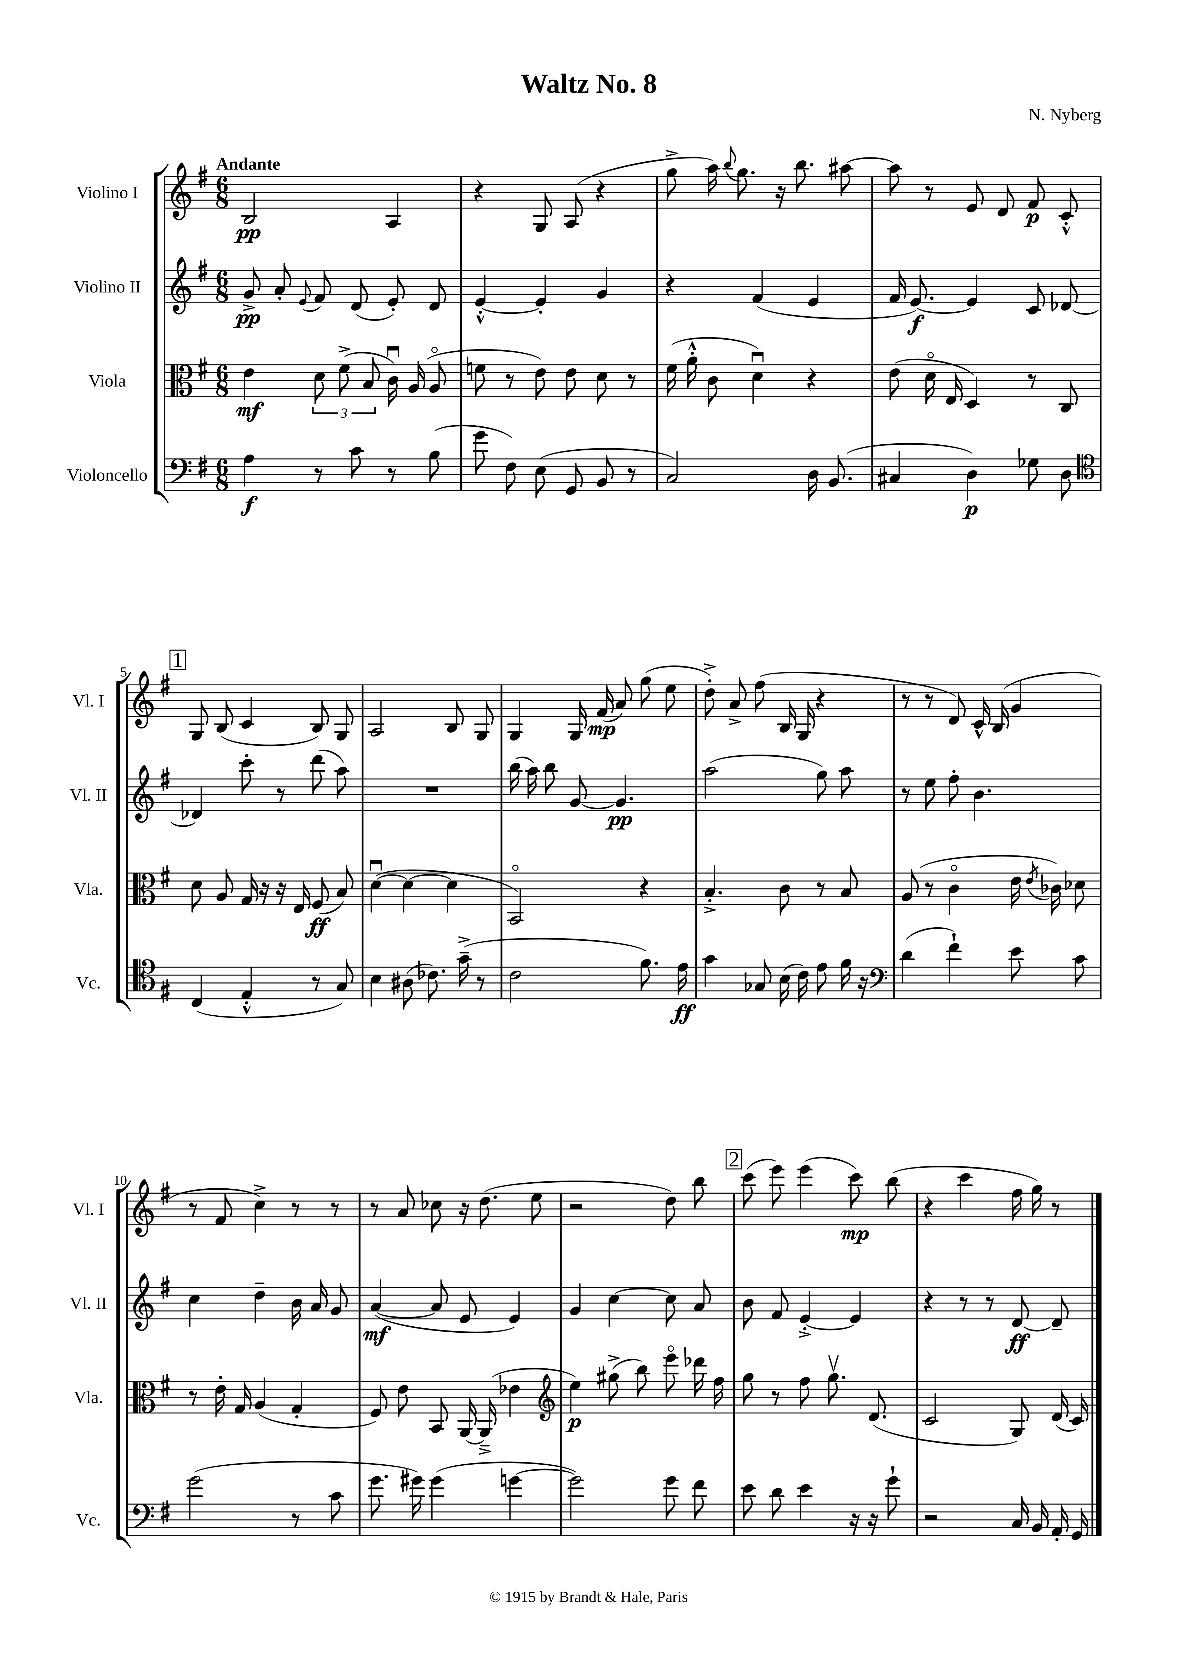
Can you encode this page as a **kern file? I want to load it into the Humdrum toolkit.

**kern	**dynam	**kern	**dynam	**kern	**dynam	**kern	**dynam
*part4	*part4	*part3	*part3	*part2	*part2	*part1	*part1
*staff4	*staff4	*staff3	*staff3	*staff2	*staff2	*staff1	*staff1
*I"Violoncello	*	*I"Viola	*	*I"Violino II	*	*I"Violino I	*
*I'Vc.	*	*I'Vla.	*	*I'Vl. II	*	*I'Vl. I	*
*clefF4	*	*clefC3	*	*clefG2	*	*clefG2	*
*k[f#]	*	*k[f#]	*	*k[f#]	*	*k[f#]	*
*M6/8	*	*M6/8	*	*M6/8	*	*M6/8	*
=1	=1	=1	=1	=1	=1	=1	=1
!	!	!	!	!	!	!LO:TX:a:B:t=Andante	!
4A\	f	4e\	mf	8g^/	pp	2B/	pp
.	.	.	.	8a'/	.	.	.
.	.	.	.	8qqe/	.	.	.
8r	.	12d\	.	8f#/	.	.	.
.	.	(12f#^\	.	.	.	.	.
8c\	.	.	.	(8d/	.	.	.
.	.	12B/	.	.	.	.	.
8r	.	16cu\)	.	8e'/)	.	4A/	.
.	.	(16A/	.	.	.	.	.
(8B\	.	8A/	.	8d/	.	.	.
=2	=2	=2	=2	=2	=2	=2	=2
8g\	.	8fn\	.	[4e'^^/	.	4r	.
8F#\)	.	8r	.	.	.	.	.
(8E\	.	8e\)	.	4e'/]	.	8G/	.
8GG/	.	8e\	.	.	.	(8A/	.
8BB/	.	8d\	.	4g/	.	4r	.
8r	.	8r	.	.	.	.	.
=3	=3	=3	=3	=3	=3	=3	=3
2C/)	.	(16f#\	.	4r	.	8gg^\	.
.	.	16a'^^\	.	.	.	.	.
.	.	8c\	.	.	.	16aa\)	.
.	.	.	.	.	.	8qqbb/	.
.	.	.	.	.	.	8.gg\	.
.	.	4du\)	.	(4f#/	.	.	.
.	.	.	.	.	.	16r	.
.	.	.	.	.	.	8.bb\	.
16D\	.	4r	.	4e/	.	.	.
(8.BB/	.	.	.	.	.	.	.
.	.	.	.	.	.	[8aa#X\	.
=4	=4	=4	=4	=4	=4	=4	=4
4C#X/	.	(8e\	.	16f#/	.	8aa#\]	.
.	.	.	.	[8.e/)	f	.	.
.	.	16d\	.	.	.	8r	.
.	.	16E/	.	.	.	.	.
4D\)	p	4D/)	.	4e/]	.	8e/	.
.	.	.	.	.	.	8d/	.
8G-X\	.	8r	.	8c/	.	8f#/	p
8D\	.	8C/	.	[8d-X/	.	8c'^^/	.
!!LO:LB:g=z
!!LO:REH:place=s1:t=1
=5	=5	=5	=5	=5	=5	=5	=5
*clefC4	*	*	*	*	*	*	*
(4C/	.	8d\	.	4d-X/]	.	8G/	.
.	.	8A/	.	.	.	(8B/	.
4E'^^/	.	16G/	.	8ccc'\	.	4c/	.
.	.	16r	.	.	.	.	.
.	.	16r	.	8r	.	.	.
.	.	16E/	.	.	.	.	.
8r	.	(8F#/	ff	(8ddd\	.	8B/)	.
8G/)	.	8B/)	.	8aa\)	.	8G/	.
=6	=6	=6	=6	=6	=6	=6	=6
4B\	.	([4du\	.	2.r	.	2A/	.
(8A#X\	.	4d\_	.	.	.	.	.
8.c-X\)	.	.	.	.	.	.	.
.	.	4d\]	.	.	.	8B/	.
(16g~^\	.	.	.	.	.	.	.
8r	.	.	.	.	.	8G/	.
=7	=7	=7	=7	=7	=7	=7	=7
2c\	.	2BB/)	.	(16bb\	.	4G/	.
.	.	.	.	16aa\)	.	.	.
.	.	.	.	8bb\	.	.	.
.	.	.	.	[8g/	.	16G/	.
.	.	.	.	.	.	(16f#/	mp
.	.	.	.	4.g/]	pp	8a/)	.
8.f#\)	.	4r	.	.	.	(8gg\	.
.	.	.	.	.	.	8ee\	.
16e\	ff	.	.	.	.	.	.
=8	=8	=8	=8	=8	=8	=8	=8
4g\	.	4.B'^/	.	(2aa\	.	8dd'^\)	.
.	.	.	.	.	.	8a^/	.
8G-X/	.	.	.	.	.	(8ff#\	.
(16B\	.	8c\	.	.	.	16B/	.
16c\)	.	.	.	.	.	16G/	.
8e\	.	8r	.	8gg\)	.	4r	.
16f#\	.	8B/	.	8aa\	.	.	.
16r	.	.	.	.	.	.	.
=9	=9	=9	=9	=9	=9	=9	=9
*clefF4	*	*	*	*	*	*	*
(4d\	.	(8A/	.	8r	.	8r	.
.	.	8r	.	8ee\	.	8r	.
4f#`\)	.	4c\	.	8ff#'\	.	8d/)	.
.	.	.	.	4.b\	.	16c^^/	.
.	.	.	.	.	.	(16B/	.
8e\	.	16e\	.	.	.	4g/	.
.	.	8qe/	.	.	.	.	.
.	.	16c-X\)	.	.	.	.	.
8c\	.	8d-X\	.	.	.	.	.
!!LO:LB:g=z
=10	=10	=10	=10	=10	=10	=10	=10
(2g\	.	8r	.	4cc\	.	8r	.
.	.	16e'\	.	.	.	8f#/	.
.	.	16G/	.	.	.	.	.
.	.	(4A/	.	4dd~\	.	4cc^\)	.
8r	.	4G'/	.	16b\	.	8r	.
.	.	.	.	16a/	.	.	.
8c\	.	.	.	8g/	.	8r	.
=11	=11	=11	=11	=11	=11	=11	=11
8.g\	.	8F#/)	.	([4a/	mf	8r	.
.	.	8e\	.	.	.	8a/	.
16g#X\)	.	.	.	.	.	.	.
(4g#\	.	8BB/	.	8a/]	.	8cc-X\	.
.	.	[16AA/	.	8e/	.	16r	.
.	.	(16AA~^/]	.	.	.	(8.dd\	.
[4gn\	.	4e-X\	.	4e/)	.	.	.
.	.	.	.	.	.	8ee\	.
=12	=12	=12	=12	=12	=12	=12	=12
*	*	*clefG2	*	*	*	*	*
2g\])	.	4ee\)	p	4g/	.	2r	.
.	.	(8gg#X^\	.	[4cc\	.	.	.
.	.	8bb\)	.	.	.	.	.
8g\	.	8eee\	.	8cc\]	.	8dd\)	.
8f#\	.	16ddd-X\	.	8a/	.	8bb\	.
.	.	16ff#\	.	.	.	.	.
!!LO:REH:place=s1:t=2
=13	=13	=13	=13	=13	=13	=13	=13
8e\	.	8gg\	.	8b\	.	(8ccc\	.
8d\	.	8r	.	8f#/	.	8eee\)	.
4e\	.	8ff#\	.	[4e'^/	.	(4eee\	.
.	.	8.ggv\	.	.	.	.	.
16r	.	.	.	4e/]	.	8ccc\)	mp
16r	.	(8.d/	.	.	.	.	.
8g`\	.	.	.	.	.	(8bb\	.
=14	=14	=14	=14	=14	=14	=14	=14
2r	.	2c/	.	4r	.	4r	.
.	.	.	.	8r	.	4ccc\	.
.	.	.	.	8r	.	.	.
16C/	.	8G/)	.	[8d/	ff	16ff#\	.
16BB/	.	.	.	.	.	16gg\)	.
16AA'/	.	(16d/	.	8d~/]	.	8r	.
16GG/	.	16c/)	.	.	.	.	.
==	==	==	==	==	==	==	==
*-	*-	*-	*-	*-	*-	*-	*-
